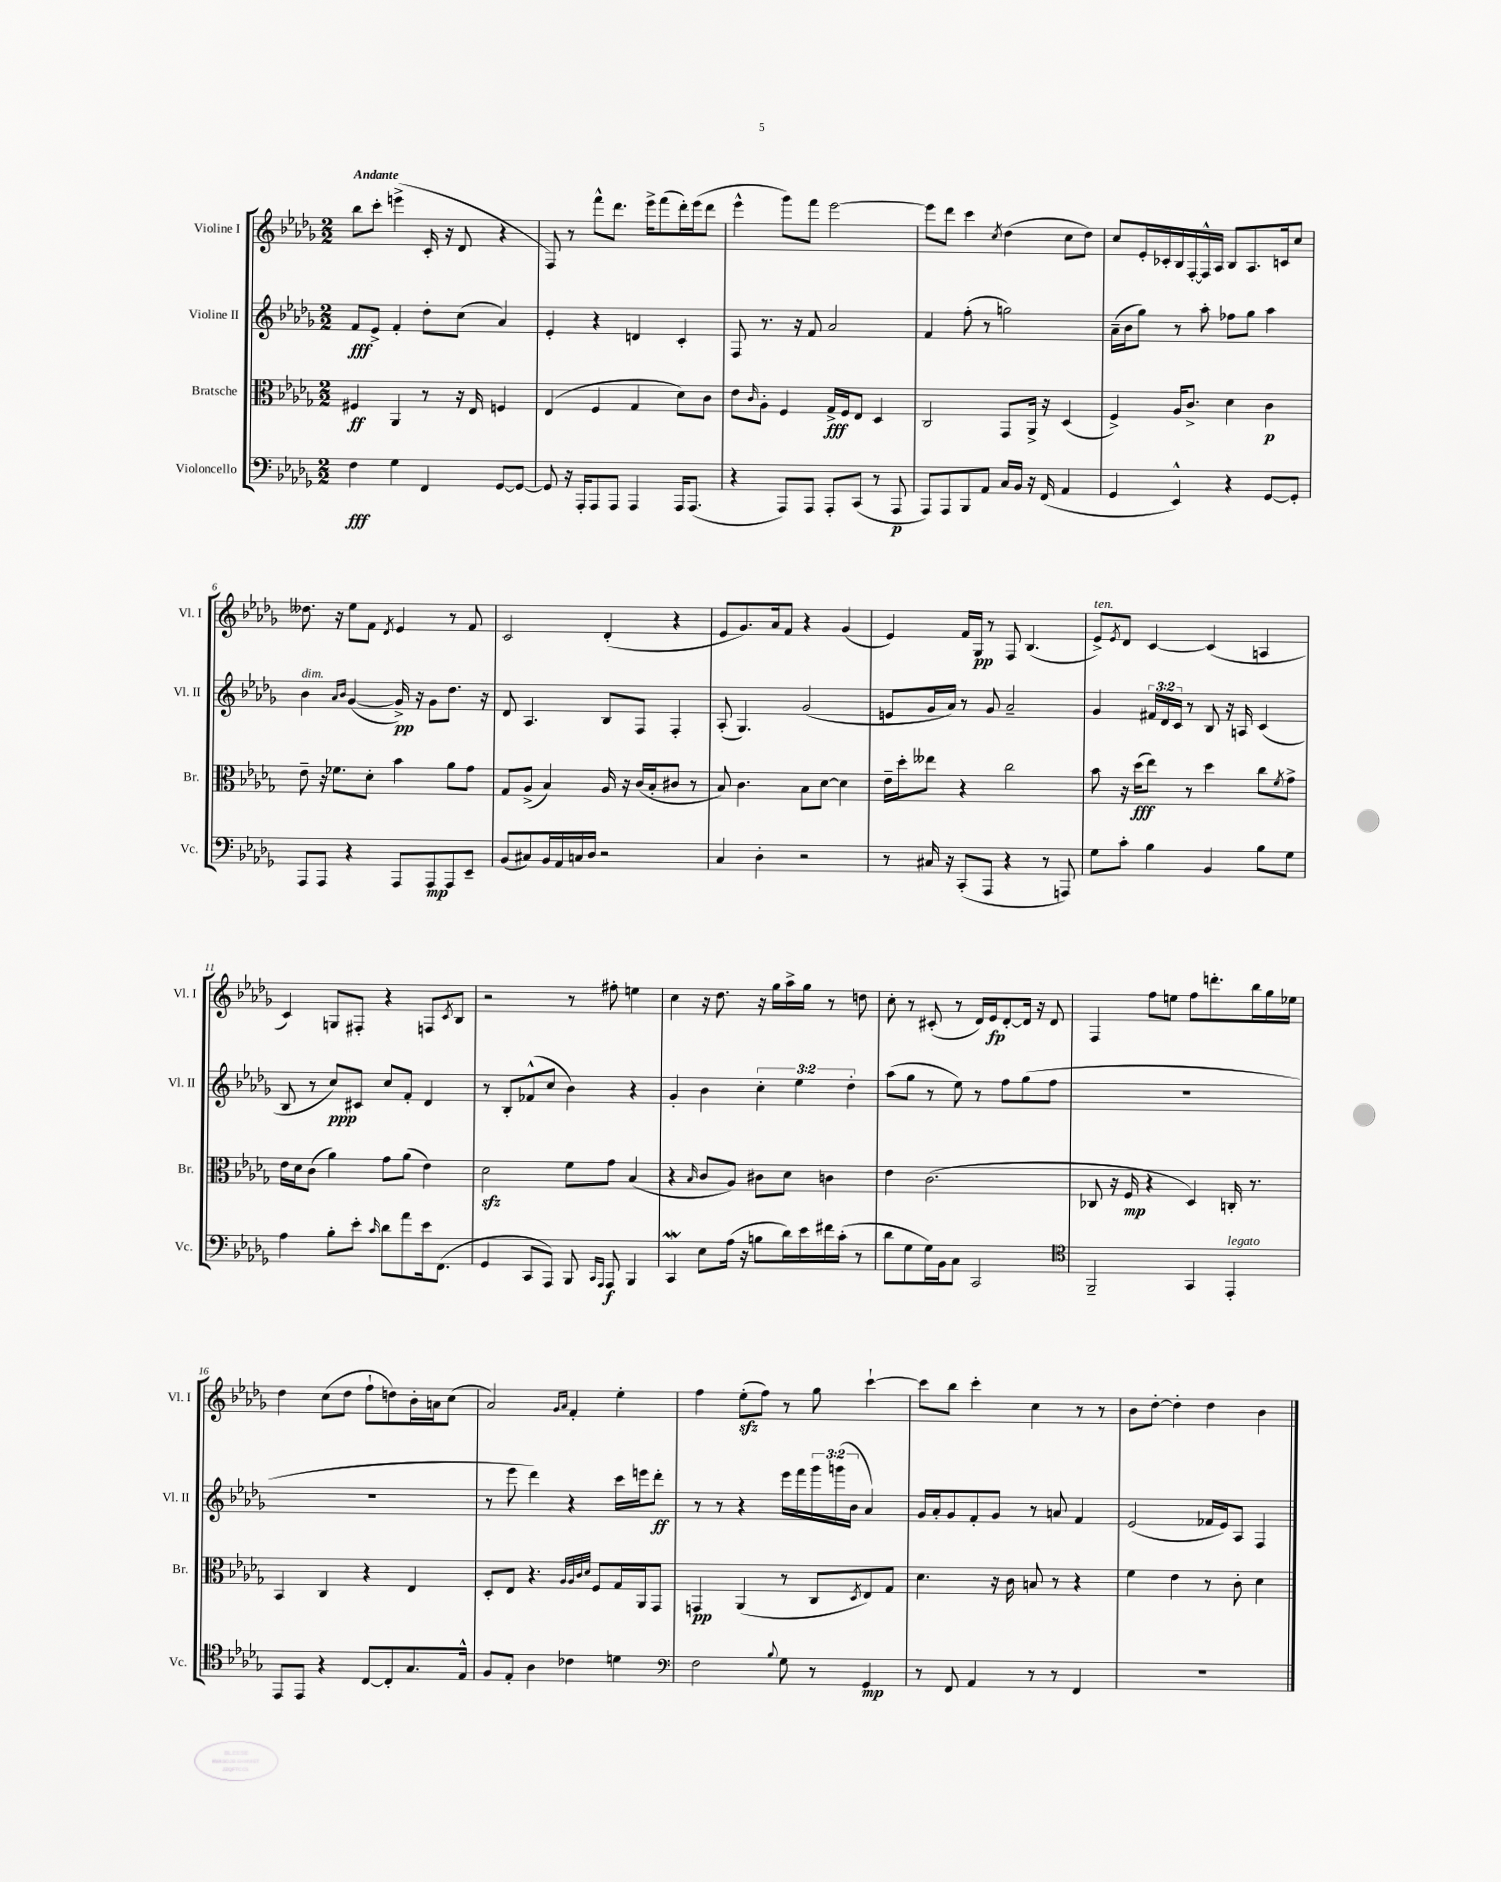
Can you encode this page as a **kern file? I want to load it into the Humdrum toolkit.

**kern	**kern	**kern	**kern
*staff4	*staff3	*staff2	*staff1
*clefF4	*clefC3	*clefG2	*clefG2
*k[b-e-a-d-g-]	*k[b-e-a-d-g-]	*k[b-e-a-d-g-]	*k[b-e-a-d-g-]
*M2/2	*M2/2	*M2/2	*M2/2
4F	4F#	8f	8bb-
.	.	8e-^	8ccc'
4G-	4AA-	4f'	(4eee^
4FF	8r	8dd-'	16c'
.	.	.	16r
.	16r	(8cc	8d-
.	16E-	.	.
[8GG-	4F	4a-)	4r
8GG-_	.	.	.
=	=	=	=
8GG-]	(4E-	4e-'	8F)
16r	.	.	8r
16AAA-'	.	.	.
8AAA-	4F	4r	8fff^^
8AAA-	.	.	8.ddd-
4AAA-	4G-	4d	.
.	.	.	16eee-^
.	.	.	(8fff
16AAA-	8d-)	4c'	16ddd-')
(8.AAA-	.	.	(16eee-
.	8c	.	8ddd-
=	=	=	=
4r	8e-	8F	4eee-^^
.	16qqc	.	.
.	8A-'	8.r	.
8AAA-)	4F	.	8ggg-)
.	.	16r	.
8AAA-	.	8f	8fff
8AAA-'	16G-^	2a-	[2eee-
.	16F	.	.
(8CC	8E-	.	.
8r	4D-	.	.
8AAA-	.	.	.
=	=	=	=
8AAA-)	2C	4f	8eee-]
8AAA-	.	.	8ddd-
8BBB-	.	(8ff'	4ccc
8AA-	.	8r	.
.	.	.	8qcc
16C	8GG-	2gg)	(4dd-
16BB-	.	.	.
16r	16AA-^	.	.
(16FF	16r	.	.
4AA-	(4D-	.	8cc
.	.	.	8dd-)
=	=	=	=
4GG-	4F^)	(16a-~	8cc
.	.	16b-	.
.	.	8gg-)	16e-'
.	.	.	16c-'
4EE-^^)	16A-	8r	16B-
.	8.c^	.	[16F'
.	.	8aa-'	16F^^]
.	.	.	16A-
4r	4d-	8ff-	8B-
.	.	8gg-	8.A-
[8GG-	4c	4aa-	.
.	.	.	16c
8GG-']	.	.	8cc
=	=	=	=
8AAA-	8e-~	4b-	8.dd--
8AAA-	16r	.	.
.	8.f-	.	16r
.	.	16qqa-	.
.	.	16qqb-	.
4r	.	([4g-	8ee-
.	8d-'	.	8f
.	.	.	8qd-
8AAA-	4b-	16g-^])	4e-
.	.	16r	.
8AAA-	.	8g-	.
8AAA-	8a-	8.dd-	8r
8EE-~	8g-	.	8f
.	.	16r	.
=	=	=	=
(8BB-	8G-	8d-	2c
8C#)	(8A-^	4.A-	.
16BB-	4B-)	.	.
16AA-	.	.	.
16C	.	.	.
16D-	.	.	.
2r	16A-	8B-	(4d-'
.	16r	.	.
.	(16c	8F	.
.	16B-'	.	.
.	8c#	4F'	4r
.	8r	.	.
=	=	=	=
4C	8B-)	(8A-'	8e-
.	4.c	4.G-)	8.g-)
4D-'	.	.	.
.	.	.	16a-
.	.	.	8f
2r	8B-	(2g-	4r
.	[8d-	.	.
.	4d-]	.	(4g-
=	=	=	=
8r	16e-~	8e	4e-)
.	16dd-'	.	.
16C#	8ee--	16g-	.
16r	.	16a-)	.
(8CC'	4r	8r	16f
.	.	.	16G-
8AAA-	.	8g-	8r
4r	2cc	2a-~	8F
.	.	.	(4.B-
8r	.	.	.
8AAA)	.	.	.
=	=	=	=
8G-	8b-	4g-	8e-^)
.	.	.	8qe-
8c'	16r	.	8d-
.	(16dd-	.	.
4B-	8ee-)	24f#	[4c
.	.	24d-	.
.	.	24c	.
.	8r	8r	.
4BB-	4dd-	8B-	(4c]
.	.	16r	.
.	.	16A	.
8B-	8cc	(4c	4A
.	8qf	.	.
8G-	8g-^	.	.
=	=	=	=
4A-	16e-	8B-	4c)
.	16d-	.	.
.	(8c	8r	.
8B-'	4a-)	8cc)	8G
8e-'	.	8c#	8F#'
16qqc	.	.	.
8d-	8g-	8cc	4r
8a-	(8a-	8f'	.
16e-	4e-)	4d-	8F
(8.FF	.	.	.
.	.	.	8qc
.	.	.	8B-
=	=	=	=
4GG-	2d-	8r	2r
.	.	8B-'	.
8CC	.	(8f-^^	.
8AAA-)	.	8cc	.
8BBB-	8f	4b-)	8r
16qqCC	.	.	.
16qqAAA-	.	.	.
8AAA-	8g-	.	8ff#'
4BBB-	(4B-	4r	4ee
=	=	=	=
4CC	4r	4g-'	4cc
.	16qqB-	.	.
8E-	8c	4b-	16r
.	.	.	8.dd-
(16A-	8A-)	.	.
16r	.	.	.
8B	8c#	6cc'	16r
.	.	.	16gg-
16d-)	8d-	.	16aa-^
.	.	6ee-	.
16e-	.	.	16gg-
16f#	4c	.	8r
(16c'	.	.	.
.	.	6dd-'	.
8r	.	.	8dd
=	=	=	=
8d-	4e-	(8aa-	8cc'
8G-	.	8gg-	8r
16G-)	(2.c	8r	(8c#'
16BB-	.	.	.
8C	.	8ee-)	8r
2CC	.	8r	16d-)
.	.	.	16e-
.	.	8ff	[8d-'
.	.	(8gg-	16d-]
.	.	.	16r
.	.	8ff	8d-
=	=	=	=
*clefC4	*	*	*
2FF~	8C-	1r	4F
.	16r	.	.
.	16F	.	.
.	4r	.	8ff
.	.	.	8ee
4GG-	4D-)	.	8ff
.	.	.	8.ddd'
4EE-'	16C'	.	.
.	8.r	.	16bb-
.	.	.	16gg-
.	.	.	16ee-
=	=	=	=
8EE-	4BB-	1r	4dd-
8EE-	.	.	.
4r	4C	.	(8cc
.	.	.	8dd-
[8C	4r	.	8ff`
8C']	.	.	8dd)
8.G-	4E-	.	16b-'
.	.	.	16a
.	.	.	(8cc
16E-^^	.	.	.
=	=	=	=
8F	8D-'	8r	2a-)
8E-'	8E-	8eee-	.
4A-	4.r	4ddd-)	.
.	.	.	16qqg-
.	.	.	16qqa-
4c-	.	4r	4f'
.	32qqA-	.	.
.	32qqA-	.	.
.	32qqc	.	.
.	32qqd-	.	.
.	8F	.	.
4d	16G-	16ccc	4ee-'
.	16AA-	16eee	.
.	8GG-	8ddd-'	.
=	=	=	=
*clefF4	*	*	*
2F	4GG	8r	4ff
.	.	8r	.
.	(4AA-	4r	(8ee-'
.	.	.	8ff)
8qqB-	.	.	.
8G-	8r	16eee-	8r
.	.	16fff	.
8r	8C	24ggg-	8gg-
.	.	(24ggg	.
.	.	24b-	.
.	8qD-	.	.
4GG-	8E-)	4a-)	[4ccc`
.	8G-	.	.
=	=	=	=
8r	4.d-	16g-	8ccc]
.	.	16a-'	.
8FF	.	8g-	8bb-
4AA-	.	8f'	4ccc'
.	16r	8g-	.
.	16c	.	.
8r	8B	8r	4cc
8r	8r	8a	.
4FF	4r	4f	8r
.	.	.	8r
=	=	=	=
1r	4f	(2e-	8b-
.	.	.	[8dd-'
.	4e-	.	4dd-']
.	8r	16f-	4dd-
.	.	16e-)	.
.	8c'	8A-	.
.	4d-	4F	4b-
==	==	==	==
*-	*-	*-	*-
